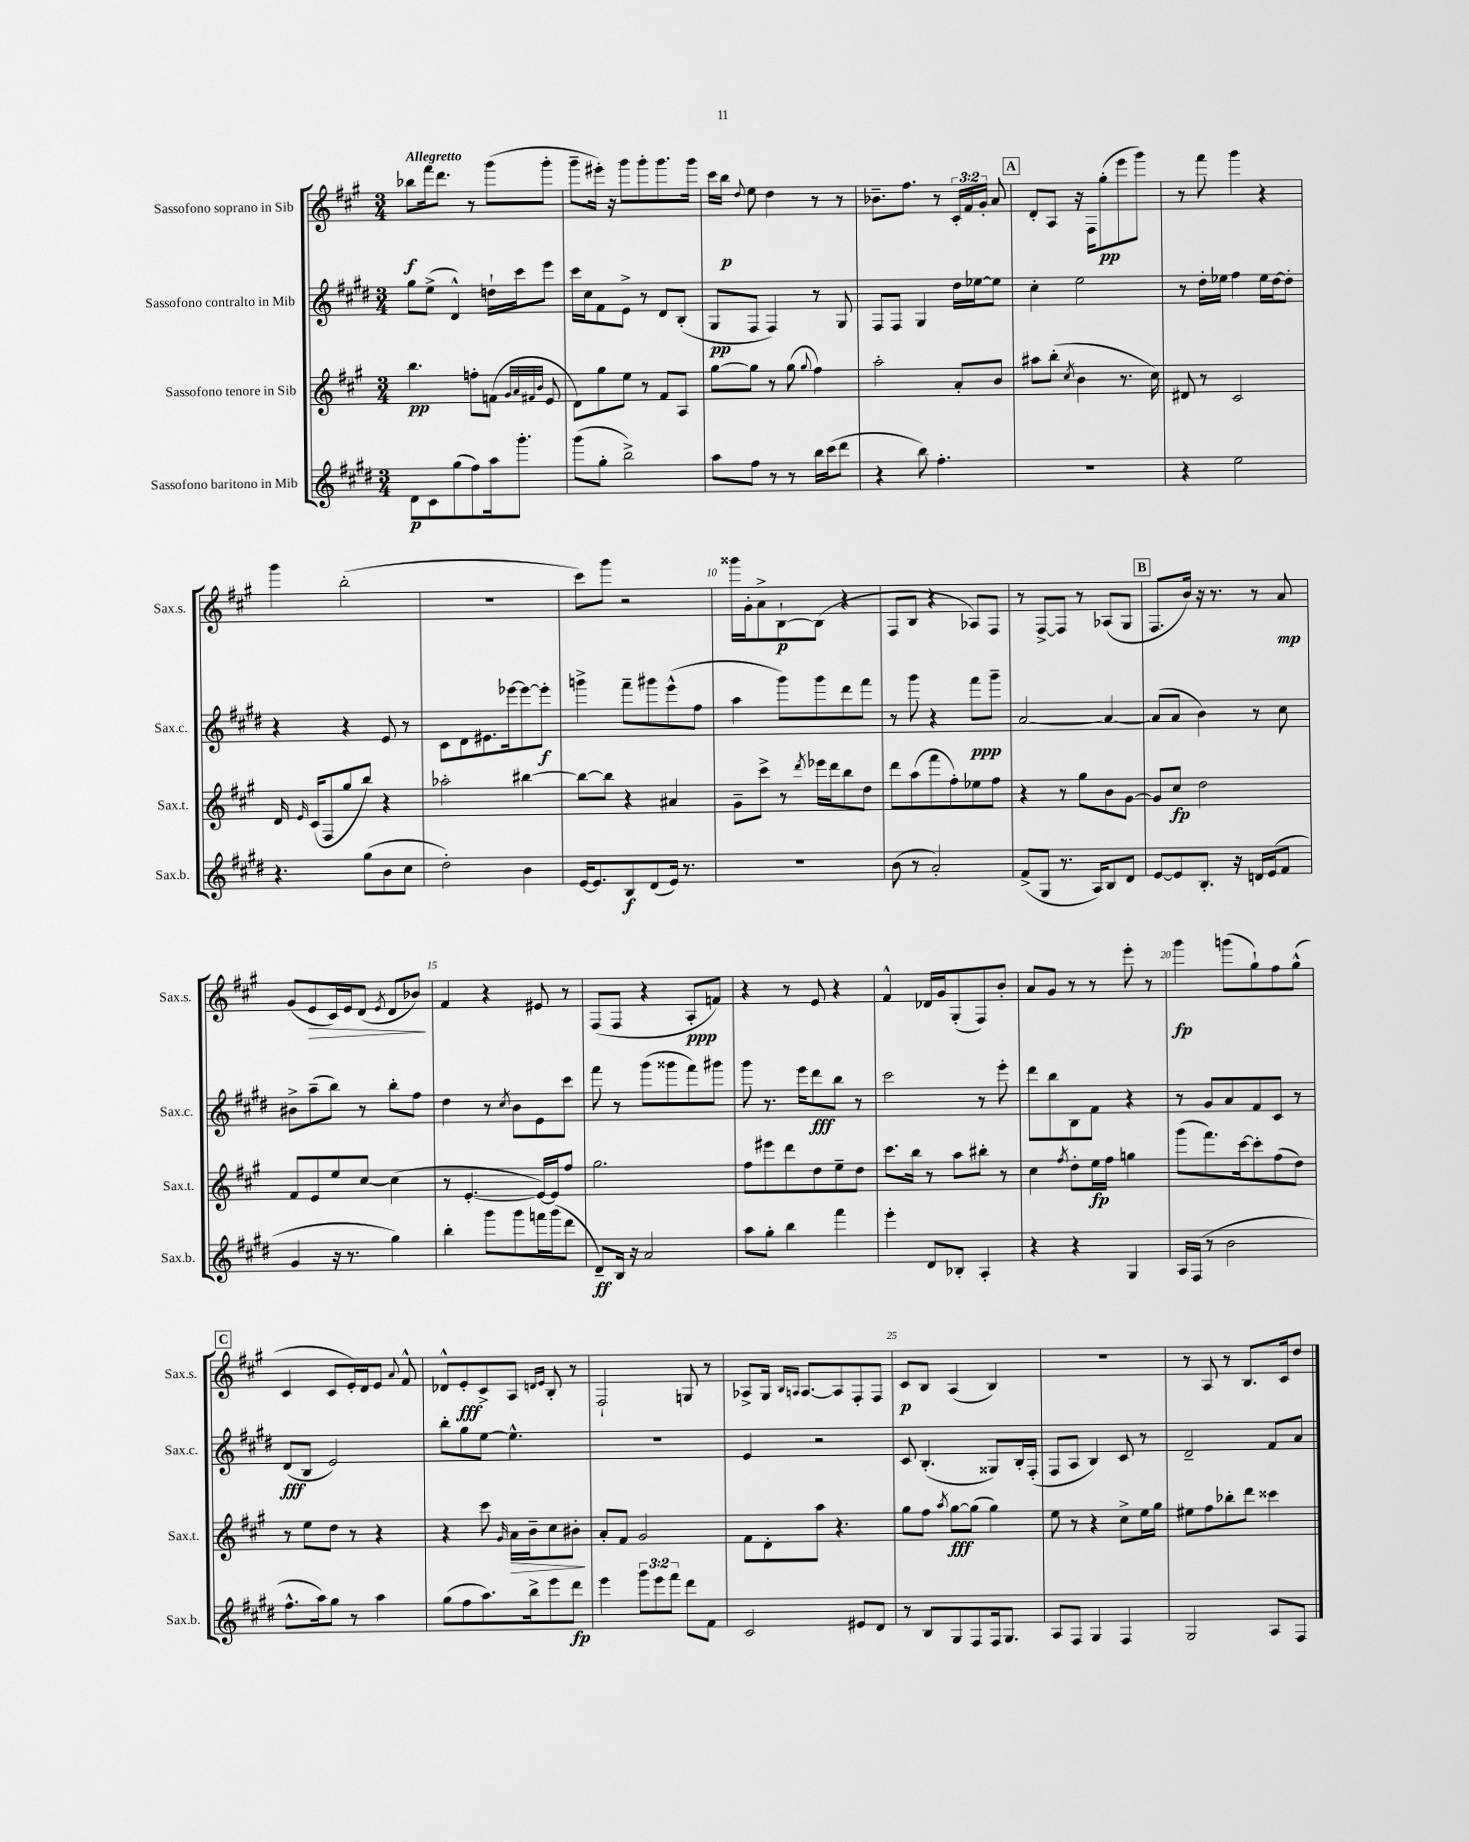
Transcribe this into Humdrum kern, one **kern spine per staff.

**kern	**kern	**kern	**kern
*staff4	*staff3	*staff2	*staff1
*clefG2	*clefG2	*clefG2	*clefG2
*k[f#c#g#d#]	*k[f#c#g#]	*k[f#c#g#d#]	*k[f#c#g#]
*M3/4	*M3/4	*M3/4	*M3/4
8d#	4.bb	8gg#	8bb-
8c#	.	(8ee^	16fff#
.	.	.	8.ddd
(8gg#	.	4d#^^)	.
8ff#)	8ff'	.	8r
16aa	(8f	16dd`	(8ggg#
8.ggg#'	.	16ccc#	.
.	32qqg#	.	.
.	32qqa	.	.
.	32qqf#	.	.
.	32qqb	.	.
.	8e	8eee	8ggg#'
=	=	=	=
(8ggg#	8d)	16ccc#	8ggg#~
.	.	16cc#	.
8gg#'	8gg#	8f#	16eee#')
.	.	.	16r
2bb^)	8ee	8e^	8ggg#
.	8r	8r	8ggg#'
.	8f#	8d#	8.ggg#
.	8A	(8B'	.
.	.	.	16ggg#
=	=	=	=
8aa	[8gg#	8G#	16ccc#
.	.	.	16bb
.	.	.	8qqdd
8ff#	8gg#]	8F#	8ee
8r	8r	4F#)	4dd
8r	(8gg#	.	.
.	8qqgg#	.	.
16bb	4ff#)	8r	8r
(16ccc#	.	.	.
8ddd#	.	8G#	8r
=	=	=	=
4r	2aa'	8F#	8.b-~
.	.	8F#	.
.	.	.	8.ff#
8bb)	.	4G#	.
4.ff#'	.	.	8r
.	8a'	16dd#	24c#'
.	.	.	24f#
.	.	[16ee-	.
.	.	.	24g#'
.	8b	8ee-]	8a
=	=	=	=
2.r	8aa#	4cc#'	8d'
.	(8bb'	.	8A
.	8qcc#	.	.
.	4b	2ee	16r
.	.	.	16F#
.	.	.	(8gg#'
.	8.r	.	8eee
.	.	.	8ggg#)
.	16cc#)	.	.
=	=	=	=
4r	8d#	8r	8r
.	8r	16dd#'	8fff#
.	.	16ee-	.
2ee	2c#	4ff#	4ggg#
.	.	16ee-	4r
.	.	[16dd#	.
.	.	8dd#']	.
=	=	=	=
4.r	16d	4r	4ggg#
.	16qqe	.	.
.	(16c#	.	.
.	8F#	.	.
.	8gg#	4r	(2bb'
(8gg#	8bb)	.	.
8b	4r	8e	.
8cc#	.	8r	.
=	=	=	=
2dd#')	2aa-'	8c#	2.r
.	.	8d#	.
.	.	8.e#	.
.	.	[16eee-	.
4b	[4bb#	8eee-_	.
.	.	8eee-']	.
=	=	=	=
[16e	8bb#_	4ggg^	8ccc#)
8.e]	.	.	.
.	8bb#]	.	8ggg#
8B	4r	8fff#~	2r
(8d#	.	8ggg#	.
16e)	4a#	(8eee^^	.
8.r	.	.	.
.	.	8ff#	.
=	=	=	=
2.r	8g#~	4aa	16ggg##
.	.	.	16g#'
.	8ccc#^	.	8a^
.	8r	8ggg#)	[8B`
.	8qddd	.	.
.	16eee-	8ggg#	(8B]
.	16ddd	.	.
.	8bb	8ddd#	4r
.	8dd	8fff#	.
=	=	=	=
(8b	8ddd	8r	8F#
8r	(8aa	8ggg#	8B
2a')	8fff#	4r	4r
.	8ff#')	.	.
.	8ee-	8fff#	8A-)
.	8ff#	8ggg#~	8F#
=	=	=	=
(8f#^	4r	[2a	8r
8G#	.	.	[8F#^
8.r	8r	.	8F#]
.	8gg#	.	8r
16A)	.	.	.
8B	8b	4a_	(8A-
8d#	[8g#	.	8G#
=	=	=	=
[8e	8g#]	(8a]	8.F#
8e]	8cc#	8a	.
.	.	.	16b)
8.B'	2dd	4b)	16r
.	.	.	8.r
16r	.	.	.
16d	.	8r	8r
(16e	.	.	.
8f#	.	8cc#	8a
=	=	=	=
4g#	8f#	8b#^	(8g#
.	8e	(8aa~	8e
16r	8ee	8bb)	16c#)
8.r	.	.	16e
.	[8cc#	8r	(8d
.	.	.	8qe
4gg#)	(4cc#]	8bb'	8d
.	.	8ff#	8b-)
=	=	=	=
4bb'	8r	4dd#	4f#
.	[4.e'	.	.
8ggg#	.	8r	4r
.	.	8qcc#	.
8ggg#	.	8b	.
16fff	16e_)	8e	8e#
(16ggg#	16e]	.	.
8ddd#	8ff#	8ccc#	8r
=	=	=	=
8d#~)	2.gg#	8fff#	(8F#
16B	.	8r	8F#
16r	.	.	.
2a	.	(8ggg#	4r
.	.	8ggg##	.
.	.	8fff#)	8A'
.	.	8ggg#	8f)
=	=	=	=
8aa	8ff#	8ggg#	4r
8gg#'	8eee#	8.r	.
4bb	8ddd	.	8r
.	.	16eee	.
.	8dd	8ddd#	8e
4fff#	8ee~	8bb	4r
.	8dd	8r	.
=	=	=	=
4eee'	8.ccc#	2ccc#	4f#^^
.	16bb	.	.
8d#	8r	.	16d-
.	.	.	16g#
8B-'	8aa	.	(8G#'
4A'	8bb#'	8r	8F#)
.	8r	8eee'	8b'
=	=	=	=
4r	4cc#	8ddd#	8a
.	.	8bb	8g#
.	8qff#	.	.
4r	8dd'	8B	8r
.	16ee	8f#	8r
.	16ff#	.	.
4G#	4gg	4r	8eee'
.	.	.	8r
=	=	=	=
16A	(8ggg#	8r	4ggg#
(16F#	.	.	.
8r	8.fff#)	8g#	.
2b	.	8a	(8ggg
.	[16ccc#	.	.
.	8ccc#']	8f#	8gg#`)
.	(8ff#	8c#	8ff#
.	8dd)	8r	(8gg#^^
=	=	=	=
8.ff#^^	8r	(8d#	4c#
.	8ee	8B	.
16aa)	.	.	.
8gg#	8dd	2e)	8c#
8r	8r	.	16e')
.	.	.	16d
4aa	4r	.	8e
.	.	.	8qqa
.	.	.	8f#^^
=	=	=	=
(8gg#	4r	8bb'	8d-^^
8ff#	.	8gg#	8e'
8.aa)	8ccc#	[8ee	8c#^
.	16qqg#	.	.
.	16a	4.ee^^]	8A
16bb^	16b~	.	.
.	.	.	16qqd
.	.	.	16qqe
8eee	8cc#	.	8B'
8ddd#	8b#'	.	8r
=	=	=	=
4eee	8a'	2.r	2F#`
.	8f#	.	.
12ggg#	2g#	.	.
12eee	.	.	.
12fff#	.	.	.
8ddd#	.	.	8G
8f#	.	.	8r
=	=	=	=
2c#	8f#	4e	8A-^
.	8d'	.	16G#
.	.	.	16qqB
.	.	.	16qqA
.	.	.	[8.A
.	8aa	2r	.
.	4.r	.	8A]
8e#	.	.	8F#'
8d#	.	.	8F#
=	=	=	=
8r	8gg#	8c#	8c#
8B	8ff#	(4.B'	8B
.	8qaa	.	.
8G#	[8gg#	.	(4A
8F#	(8gg#]	.	.
16F#	4gg#)	8G##)	4B)
8.G#	.	.	.
.	.	16B'	.
.	.	(16F#'	.
=	=	=	=
8A	8ee	8F#	2.r
8F#	8r	8A	.
4G#	4r	4B)	.
4F#	8cc#^	8c#	.
.	16ee	8r	.
.	16gg#	.	.
=	=	=	=
2G#	8ee#	2d#~	8r
.	8ff#	.	8A
.	8bb-'	.	8r
.	8ddd	.	8.B
8A	4ccc##	8f#	.
.	.	.	16c#
8F#	.	8a	8dd
==	==	==	==
*-	*-	*-	*-
